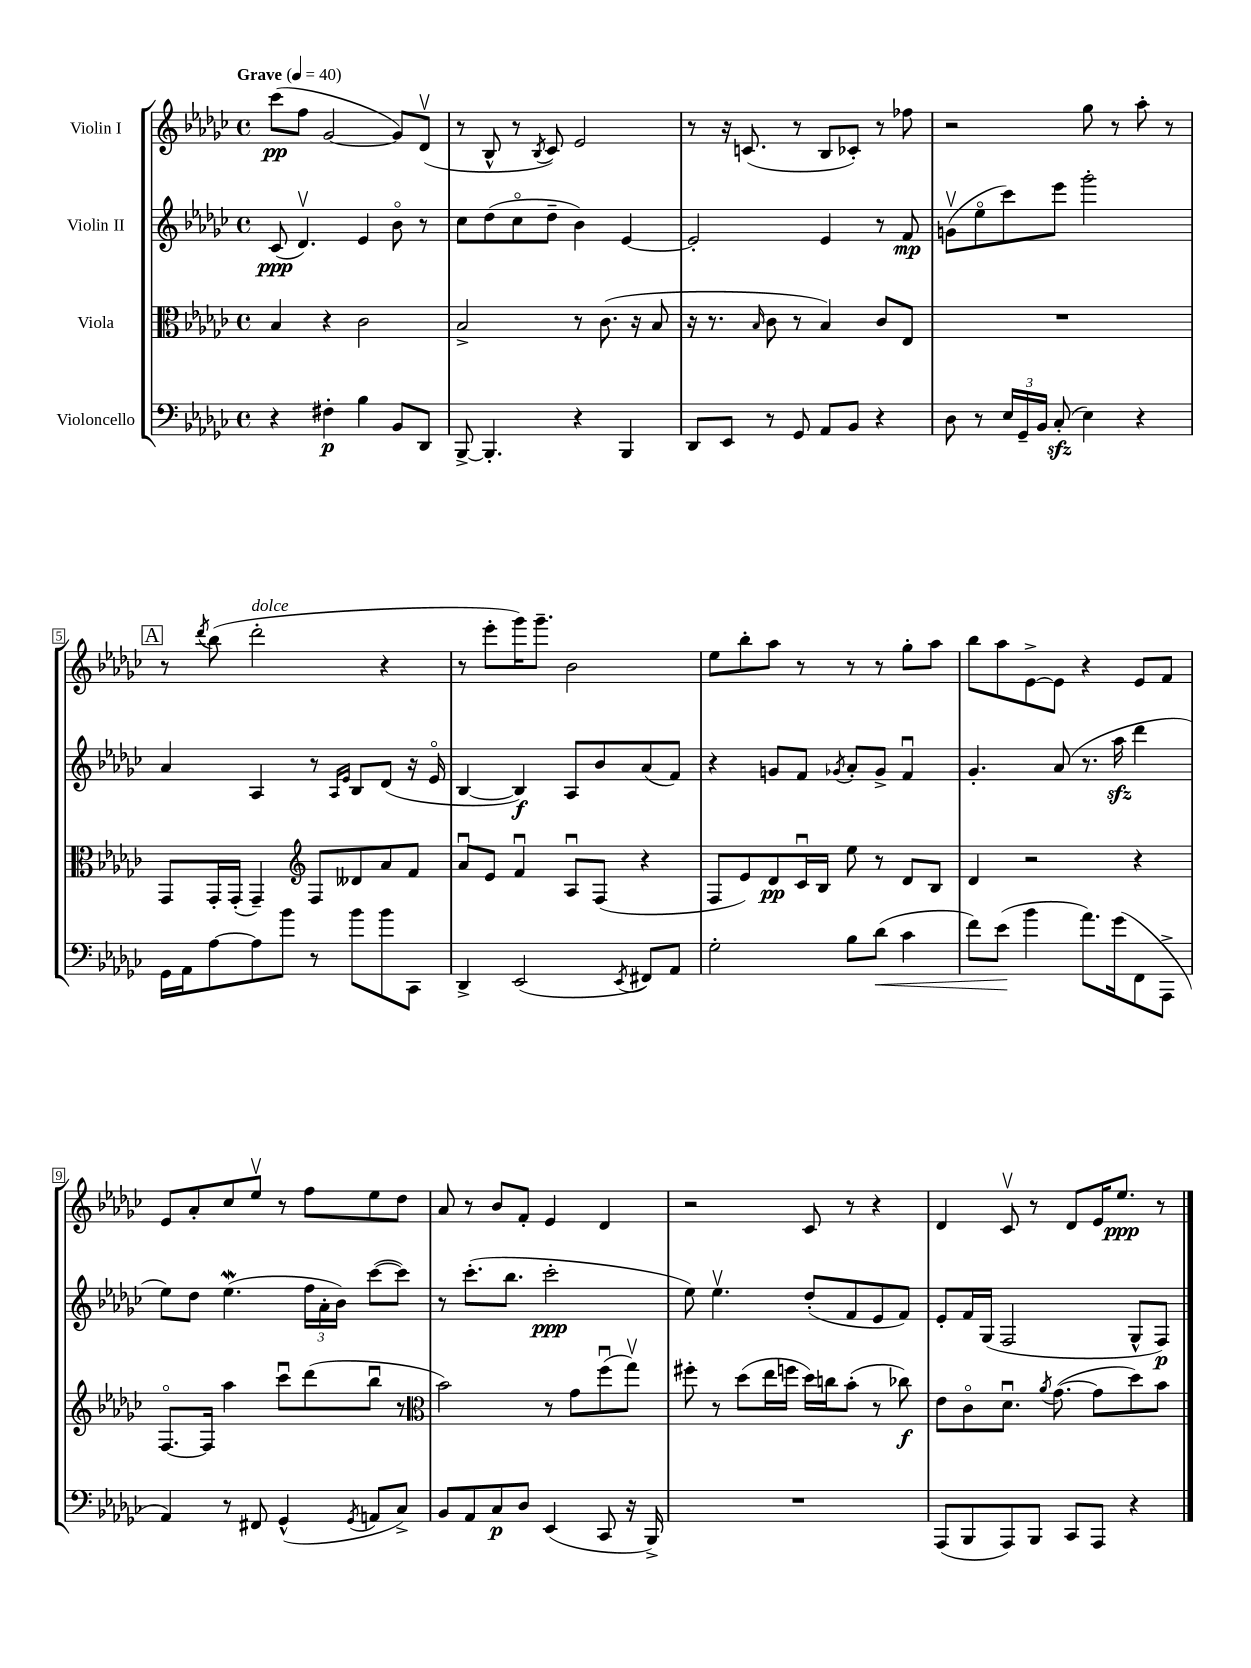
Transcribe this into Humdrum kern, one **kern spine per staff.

**kern	**kern	**kern	**kern
*staff4	*staff3	*staff2	*staff1
*clefF4	*clefC3	*clefG2	*clefG2
*k[b-e-a-d-g-c-]	*k[b-e-a-d-g-c-]	*k[b-e-a-d-g-c-]	*k[b-e-a-d-g-c-]
*M4/4	*M4/4	*M4/4	*M4/4
*met(c)	*met(c)	*met(c)	*met(c)
*MM40	*MM40	*MM40	*MM40
4r	4B-/	(8c-/	(8ccc-\L
.	.	4.d-v/)	8ff\J
4F#'\	4r	.	[2g-/
4B-\	2c-\	4e-/	.
8BB-/L	.	8b-o\	8g-/]L)
8DD-/J	.	8r	(8d-v/J
=	=	=	=
[8BBB-^/	2B-^/	8cc-\L	8r
4.BBB-'/]	.	(8dd-\	8B-^^/
.	.	8cc-o\	8r
.	.	.	8qB-/
.	.	8dd-~\J	8c-/)
4r	8r	4b-\)	2e-/
.	(8.c-\	.	.
4BBB-/	.	[4e-/	.
.	16r	.	.
.	8B-/	.	.
=	=	=	=
8DD-/L	16r	2e-'/]	8r
.	8.r	.	.
8EE-/J	.	.	16r
.	.	.	(8.c/
.	16qqB-/	.	.
8r	8c-\	.	.
8GG-/	8r	.	8r
8AA-/L	4B-/)	4e-/	8B-/L
8BB-/J	.	.	8c-'/J)
4r	8c-/L	8r	8r
.	8E-/J	8f/	8ff-\
=	=	=	=
8D-\	1r	(8gv\L	2r
8r	.	8ee-o\	.
24E-/LL	.	8ccc-\)	.
24GG-~/	.	.	.
24BB-/JJ	.	.	.
(8C-'/	.	8eee-\J	.
4E-\)	.	2ggg-'\	8gg-\
.	.	.	8r
4r	.	.	8aa-'\
.	.	.	8r
=	=	=	=
16GG-\LL	8GG-/L	4a-/	8r
16AA-\J	.	.	.
.	.	.	8qddd-/
[8A-\	16GG-'/L	.	(8bb-\
.	(16GG-'/JJ	.	.
8A-\]	4GG-~/)	4A-/	2ddd-'\
8b-\J	.	.	.
*	*clefG2	*	*
8r	8F/L	8r	.
.	.	16qqA-/LL	.
.	.	16qqe-/JJ	.
8b-\L	8d--/	8B-/L	.
8b-\	8a-/	(8d-/J	4r
8CC-\J	8f/J	16r	.
.	.	16e-o/	.
=	=	=	=
4DD-^/	8a-u/L	[4B-/	8r
.	8e-/J	.	8eee-'\L
(2EE-/	4fu/	4B-/])	16ggg-\K)
.	.	.	8.ggg-~\J
.	8A-u/L	8A-/L	2b-\
.	(8F/J	8b-/	.
8qEE-/	.	.	.
8FF#/L)	4r	(8a-/	.
8AA-/J	.	8f/J)	.
=	=	=	=
2G-'\	8F/L	4r	8ee-\L
.	8e-/)	.	8bb-'\
.	8d-/	8g/L	8aa-\J
.	16c-u/L	8f/J	8r
.	16B-/JJ	.	.
.	.	8qg-/	.
8B-\L	8ee-\	8a-'/L	8r
(8d-\J	8r	8g-^/J	8r
4c-\	8d-/L	4fu/	8gg-'\L
.	8B-/J	.	8aa-\J
=	=	=	=
8f\L)	4d-/	4.g-'/	8bb-\L
(8e-\J	.	.	8aa-\
4b-\	2r	.	[8e-^\
.	.	(8a-/	8e-\]J
8.a-\L)	.	8.r	4r
(16g-\k	.	16aa-\	.
8FF\	4r	4ddd-\	8e-/L
8AAA-^\J	.	.	8f/J
=	=	=	=
4AA-/)	[8.Fo/L	8ee-\L)	8e-/L
.	.	8dd-\J	8a-'/
.	16F/]Jk	.	.
8r	4aa-\	(4.ee-\	8cc-/
8FF#/	.	.	8ee-v/J
(4GG-^^/	8ccc-u\L	.	8r
.	(8ddd-\	24ff\LL	8ff\L
.	.	24a-'\	.
.	.	24b-\JJ)	.
8qGG-/	.	.	.
8AA/L	8bb-u\J	([8ccc-\L	8ee-\
8C-^/J)	8r	8ccc-\]J)	8dd-\J
=	=	=	=
*	*clefC3	*	*
8BB-/L	2b-\)	8r	8a-/
8AA-/	.	(8.ccc-'\L	8r
8C-/	.	.	8b-/L
.	.	8.bb-\J	.
8D-/J	.	.	8f'/J
(4EE-/	8r	2ccc-'\	4e-/
.	8g-\L	.	.
8CC-/	(8ffu\	.	4d-/
16r	8gg-v\J)	.	.
16BBB-^/)	.	.	.
=	=	=	=
1r	8ff#'\	8ee-\)	2r
.	8r	4.ee-v\	.
.	(8dd-\L	.	.
.	16ee-\L	.	.
.	16ff\JJ	.	.
.	16dd-\LL)	(8dd-'/L	8c-/
.	16cc\J	.	.
.	(8b-'\J	8f/	8r
.	8r	8e-/	4r
.	8cc-\)	8f/J)	.
=	=	=	=
(8AAA-/L	8e-\L	8e-'/L	4d-/
8BBB-/	8c-o\	16f/L	.
.	.	(16G-/JJ	.
8AAA-/)	8.d-u\J	2F/	8c-v/
8BBB-/J	.	.	8r
.	8qa-/	.	.
.	([8.g-\	.	.
8CC-/L	.	.	8d-/L
8AAA-/J	8g-\]L	.	16e-/K
.	.	.	8.ee-/J
4r	8dd-\)	8G-^^/L	.
.	8b-\J	8F/J)	8r
==	==	==	==
*-	*-	*-	*-
